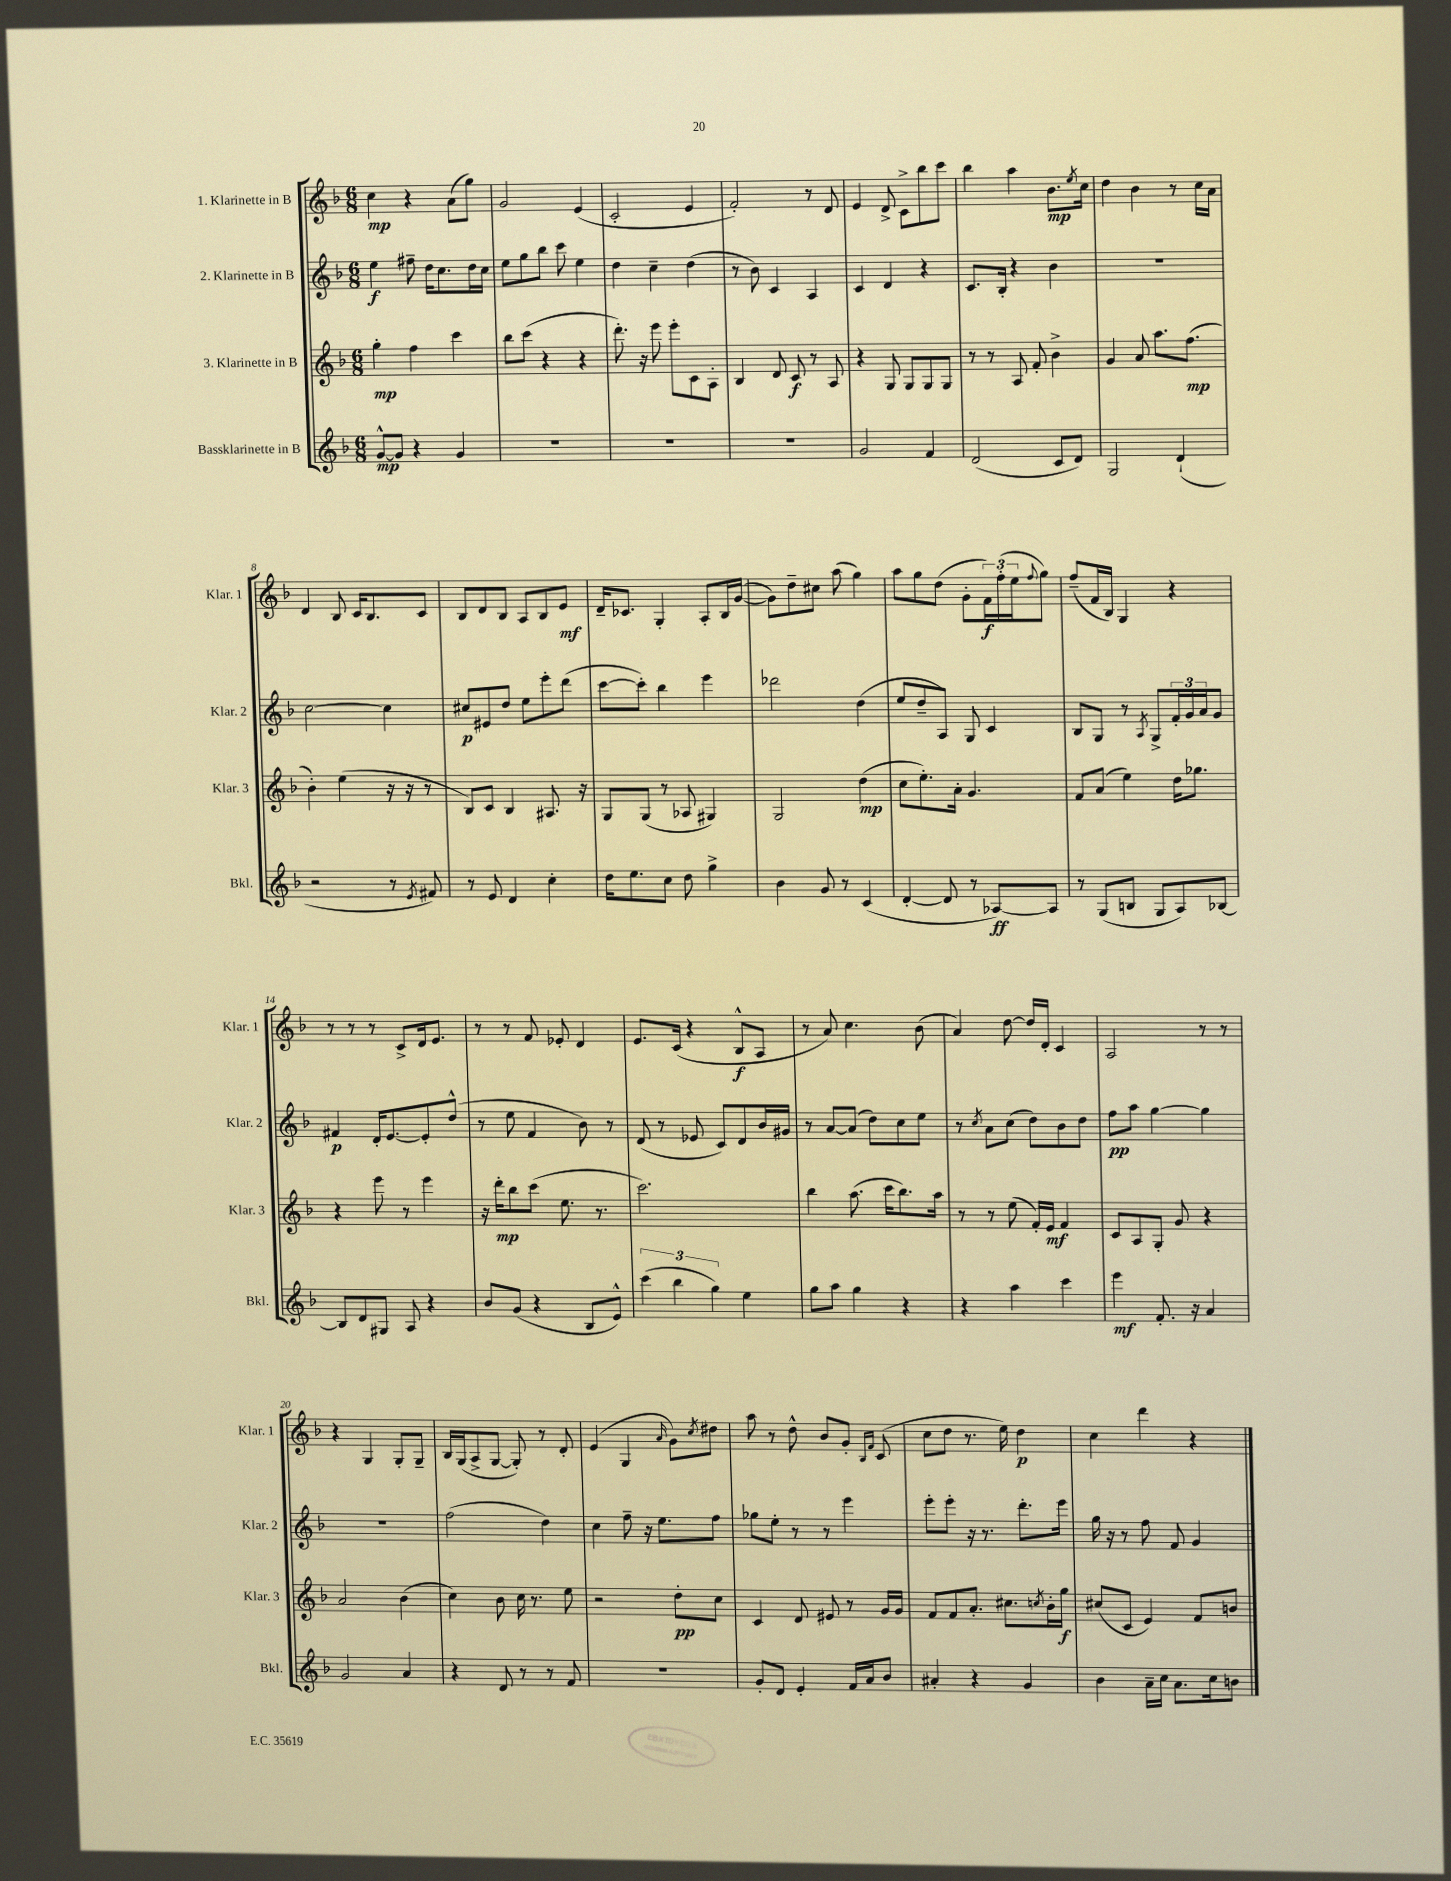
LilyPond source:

<<
\new StaffGroup <<
\new Staff = "s0" \with { instrumentName = "1. Klarinette in B" shortInstrumentName = "Klar. 1" } {
    \clef treble \key f \major \numericTimeSignature \time 6/8
    c''4\mp r4 a'8( g''8) |
    g'2 e'4( |
    c'2-. e'4 |
    f'2-.) r8 d'8 |
    e'4 d'8-> c'8-> bes''8 c'''8 |
    bes''4 a''4 bes'8.\mp \acciaccatura { e''8 } c''16 |
    d''4 bes'4 r8 c''16 a'16 |
    d'4 bes8 c'16 bes8. c'8 |
    bes8 d'8 bes8 a8 bes8 e'8\mf |
    d'16-- ces'8. g4-. a8-. bes16 g'16~( |
    g'8) d''8-- cis''8 a''8( g''4) |
    a''8 g''8 d''8( g'8-. \tuplet 3/2 { f'16\f) f''16-.( e''16 } \appoggiatura { f''8 } g''8) |
    f''8--( f'16 bes16) g4 r4 |
    r8 r8 r8 c'8-> d'16 e'8. |
    r8 r8 f'8 ees'8-. d'4 |
    e'8. c'16( r4 bes8-^\f a8 |
    r8 a'8) c''4. bes'8( |
    a'4) d''8~ d''16 d'16-. c'4 |
    a2 r8 r8 |
    r4 g4 g8-. g8-- |
    bes16 g16( a8-> g8~ g8-.) r8 d'8-. |
    e'4( g4 \grace { a'16 } g'8) \acciaccatura { c''8 } dis''8 |
    a''8 r8 d''8-^ bes'8 g'8-. \grace { bes16 f'16 } c'8( |
    c''8 d''8 r8. e''16) d''4\p |
    c''4 d'''4 r4 \bar "|." |
}
\new Staff = "s1" \with { instrumentName = "2. Klarinette in B" shortInstrumentName = "Klar. 2" } {
    \clef treble \key f \major \numericTimeSignature \time 6/8
    e''4\f fis''8-- d''16 c''8. d''16 c''16 |
    e''8 g''8 bes''8 c'''8 e''4 |
    d''4 c''4-- d''4( |
    r8 bes'8) c'4 a4 |
    c'4 d'4 r4 |
    c'8. bes16-. r4 bes'4 |
    R2. |
    c''2~ c''4 |
    cis''8\p eis'8 d''8 e''8 e'''8-. d'''8( |
    c'''8~ c'''8-.) bes''4 e'''4 |
    des'''2 d''4( |
    e''8 d''8-- a8) g8 c'4 |
    bes8 g8 r8 \acciaccatura { a8 } g8-> \tuplet 3/2 { f'16-. g'16 a'16 } g'8 |
    fis'4\p d'16-. e'8.~ e'8-. d''8-^( |
    r8 e''8 f'4 bes'8) r8 |
    d'8( r8 ees'8 c'8) d'8 bes'16 gis'16 |
    r8 a'8~ a'8( d''8) c''8 e''8 |
    r8 \acciaccatura { c''8 } a'8 c''8( d''8) bes'8 d''8 |
    f''8\pp a''8 g''4~ g''4 |
    R2. |
    f''2( d''4) |
    c''4 f''8-- r16 e''8. f''8 |
    ges''8 e''8-. r8 r8 e'''4 |
    e'''8-. e'''8-. r16 r8. d'''8.-. e'''16 |
    g''16 r16 r8 f''8 f'8 g'4 \bar "|." |
}
\new Staff = "s2" \with { instrumentName = "3. Klarinette in B" shortInstrumentName = "Klar. 3" } {
    \clef treble \key f \major \numericTimeSignature \time 6/8
    g''4-.\mp f''4 c'''4 |
    bes''8 c'''8( r4 r4 |
    d'''8.-.) r16 e'''8 e'''8-. c'8 a8-. |
    bes4 d'8 c'8\f r8 a8 |
    r4 g8 g8 g8 g8 |
    r8 r8 a8 f'8-. bes'4-> |
    g'4 a'8 a''8. f''8.\mp( |
    bes'4-.) e''4( r16 r16 r8 |
    bes8) c'8 bes4 ais8. r16 |
    g8 g8( r8 aes8 gis4) |
    g2 d''4\mp( |
    c''8 e''8.-.) a'16-. g'4. |
    f'8 a'8( e''4) d''16 ges''8. |
    r4 e'''8 r8 e'''4 |
    r16 d'''16-.\mp bes''8 c'''8( e''8. r8. |
    c'''2.) |
    bes''4 a''8.( c'''16 bes''8.) a''16 |
    r8 r8 e''8( f'16-.) e'16\mf f'4 |
    c'8 a8 g8-. g'8 r4 |
    a'2 bes'4( |
    c''4) bes'8 c''16 r8. e''8 |
    r2 d''8-.\pp c''8 |
    c'4 d'8 eis'8 r8 g'16 g'16 |
    f'8 f'8 a'8.-. cis''8. \acciaccatura { c''8 } bes'16-. g''16\f |
    cis''8( c'8 e'4) f'8 b'8 \bar "|." |
}
\new Staff = "s3" \with { instrumentName = "Bassklarinette in B" shortInstrumentName = "Bkl." } {
    \clef treble \key f \major \numericTimeSignature \time 6/8
    g'8~-^\mp g'8 r4 g'4 |
    R2. |
    R2. |
    R2. |
    g'2 f'4 |
    d'2( c'8 d'8) |
    g2 d'4-!( |
    r2 r8 \acciaccatura { e'8 } fis'8) |
    r8 e'8 d'4 c''4-. |
    d''16 e''8. c''8 d''8 g''4-> |
    bes'4 g'8 r8 c'4( |
    d'4~-. d'8 r8 aes8~\ff) aes8 |
    r8 g8( b8 g8 a8) bes8~ |
    bes8 d'8 gis8 a8 r4 |
    bes'8 g'8( r4 bes8 e'8-^) |
    \tuplet 3/2 { c'''4( bes''4 g''4) } e''4 |
    g''8 a''8 g''4 r4 |
    r4 a''4 c'''4 |
    e'''4\mf f'8.-. r16 a'4 |
    g'2 a'4 |
    r4 d'8 r8 r8 f'8 |
    R2. |
    g'8-. d'8 e'4-. f'16 a'16 bes'8 |
    ais'4-. r4 g'4 |
    bes'4 a'16-- c''16 a'8. c''16 b'8 \bar "|." |
}
>>
>>
